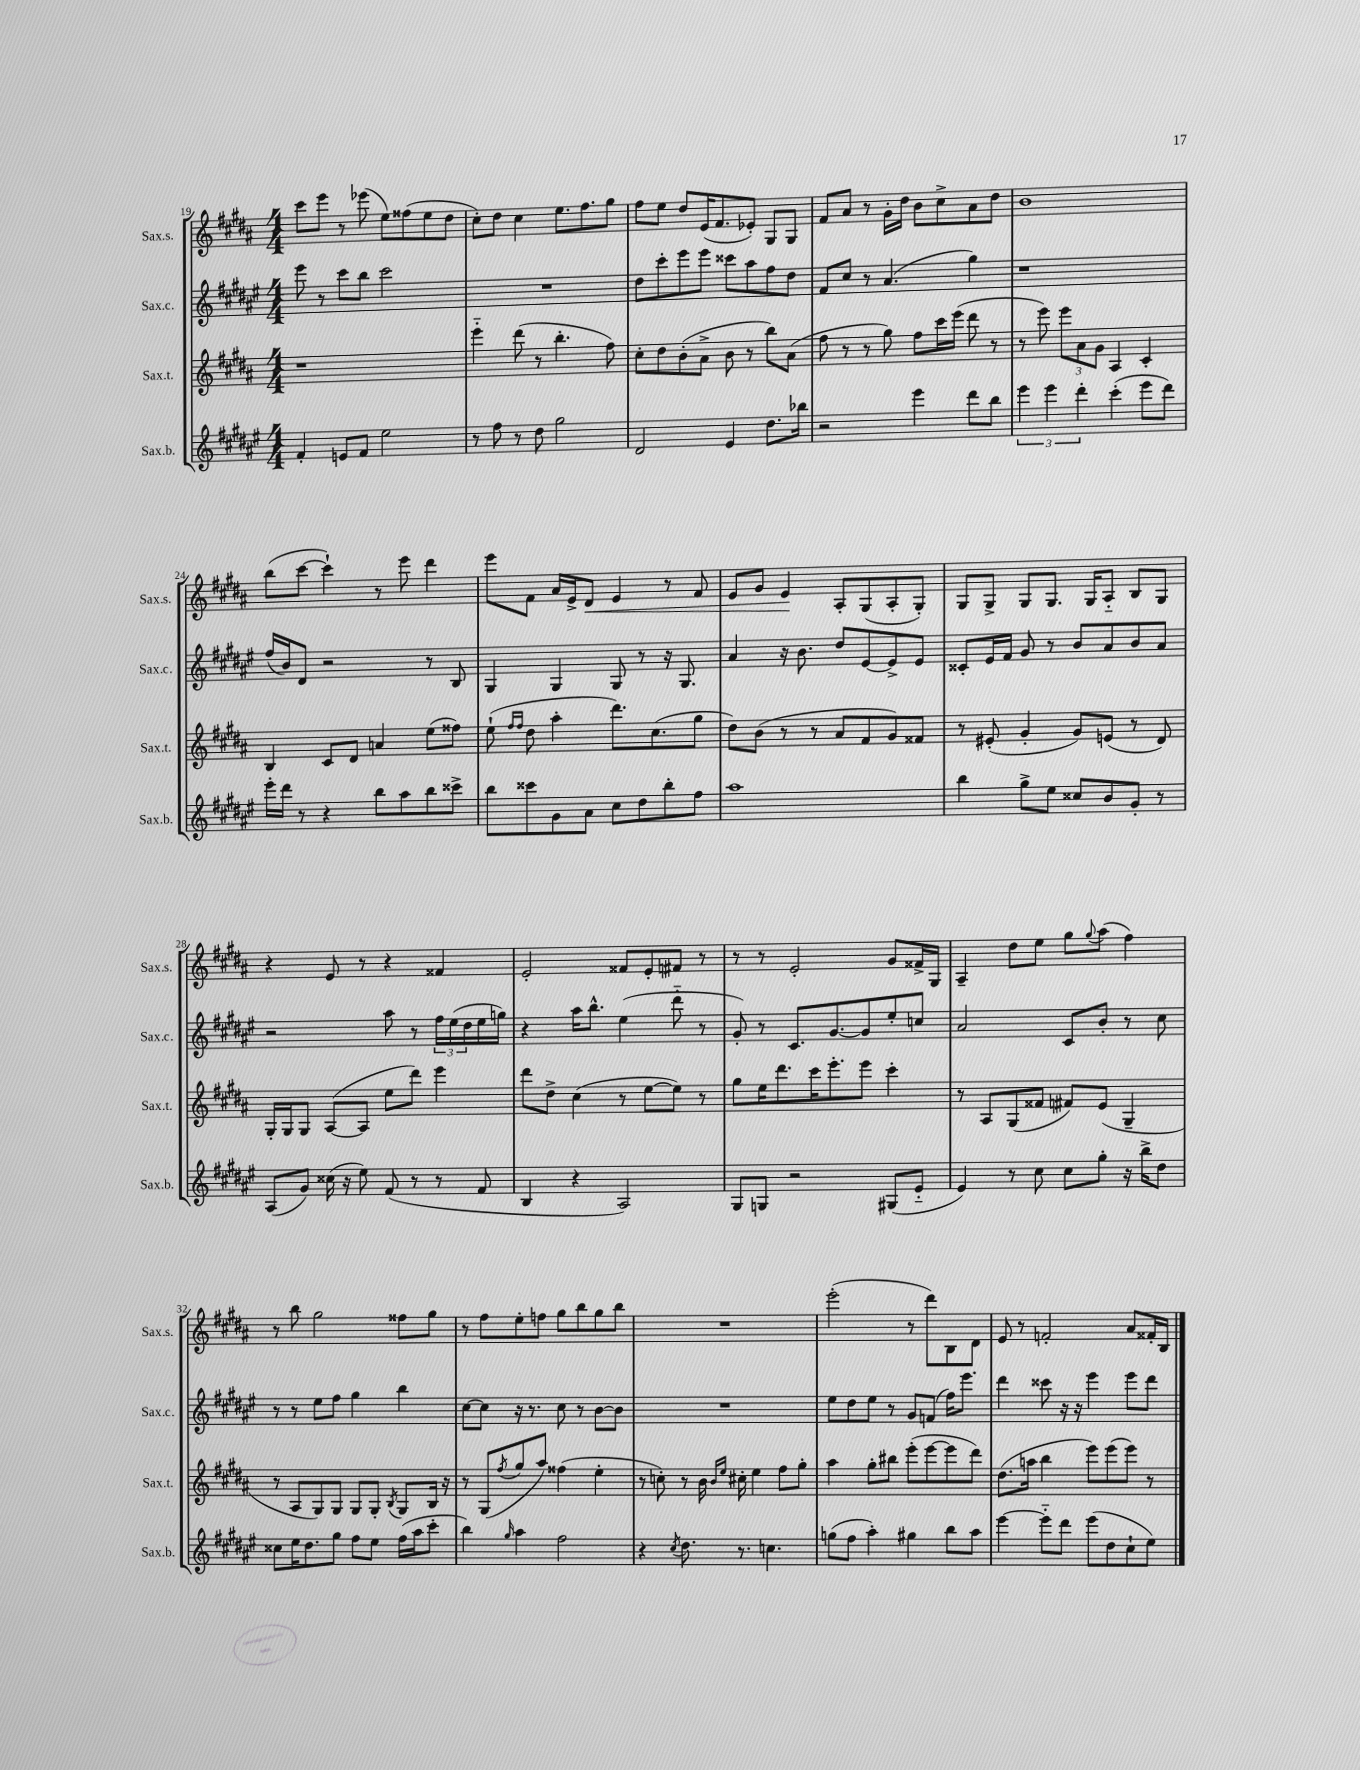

**kern	**kern	**kern	**kern
*staff4	*staff3	*staff2	*staff1
*clefG2	*clefG2	*clefG2	*clefG2
*k[f#c#g#d#a#e#]	*k[f#c#g#d#a#]	*k[f#c#g#d#a#e#]	*k[f#c#g#d#a#]
*M4/4	*M4/4	*M4/4	*M4/4
4f#'/	1r	8eee#\	8ccc#\L
.	.	8r	8eee\J
8e/L	.	8ccc#\L	8r
8f#/J	.	8bb\J	(8eee-\
2ee#\	.	2ccc#\	8ee\L)
.	.	.	(8ff##\
.	.	.	8ee\
.	.	.	8dd#\J
=	=	=	=
8r	4eee'~\	1r	8cc#'\L)
8ff#\	.	.	8dd#\J
8r	(8ddd#\	.	4cc#\
8dd#\	8r	.	.
2gg#\	4.bb'\	.	8.ee\L
.	.	.	8.ff#\
.	8ff#\)	.	8gg#\J
=	=	=	=
2d#/	8cc#'\L	8dd#\L	8ff#\L
.	8dd#\	8ccc#'\	8ee\J
.	(8b'\	8eee#\	8dd#/L
.	8a#^\J	8eee#\J	(16e/K
.	.	.	8.f#/
4e#/	8b\	8ccc##\L	.
.	8r	8aa#\	8e-'/J)
8.dd#\L	8bb\L)	8ff#\	8G#/L
.	(8a#\J	8dd#\J	8G#/J
16bb-\Jk	.	.	.
=	=	=	=
2r	8ff#\	8f#/L	8f#/L
.	8r	8cc#/J	8a#/J
.	8r	8r	8r
.	8gg#\)	(4.a#/	16g#'\LL
.	.	.	16dd#\JJ
4eee#\	8ff#\L	.	8b\L
.	16ccc#\L	.	8cc#^\
.	(16eee\JJ	.	.
8ddd#\L	8ddd#\	4gg#\)	8a#\
8bb\J	8r	.	8dd#\J
=	=	=	=
6eee#\	8r	1r	1b
.	8eee\)	.	.
6eee#\	.	.	.
.	12eee\L	.	.
6ddd#'\	12a#\	.	.
.	12g#\J	.	.
(4ccc#'\	4A#/	.	.
8eee#\L	4c#'/	.	.
8ddd#\J)	.	.	.
=	=	=	=
16eee#'\LL	4B/	(16ff#/LL	(8bb\L
16ddd#\JJ	.	16b/J)	.
8r	.	8d#/J	[8ccc#\J
4r	8c#/L	2r	4ccc#`\])
.	8d#/J	.	.
8bb\L	4a/	.	8r
8aa#\	.	.	8eee\
8bb\	(8ee\L	8r	4ddd#\
8ccc##^\J	8ff##\J)	8B/	.
=	=	=	=
8bb\L	(8ee`\	4G#/	8eee\L
.	16qqff#/LL	.	.
.	16qqff#/JJ	.	.
8ccc##\	8dd#\	.	8f#\J
8g#\	4aa#'\	4G#/	16a#/LL
.	.	.	16e^/J
8a#\J	.	.	8d#/J
8cc#\L	8.ddd#\L)	8G#/	4e/
8dd#\	.	8r	.
.	(8.cc#\	.	.
8bb'\	.	16r	8r
.	.	8.G#/	.
8ff#\J	8gg#\J	.	8f#/
=	=	=	=
1aa#	8dd#\L)	4a#/	8e/L
.	(8b\J	.	8g#/J
.	8r	16r	4e/
.	.	8.b\	.
.	8r	.	.
.	8a#/L	8dd#/L	8A#'/L
.	8f#/	[8e#/	(8G#/
.	8g#/)	8e#^/]	8A#'/
.	8f##/J	8e#/J	8G#'/J)
=	=	=	=
4bb\	8r	8c##'/L	8G#/L
.	(8e#'/	16e#/L	8G#^/J
.	.	16f#/JJ	.
8gg#^\L	4g#'/	8g#/	8G#/L
8ee#\J	.	8r	8.G#/J
8cc##/L	8g#/L)	8b/L	.
.	.	.	16G#/LK
8b/	(8e/J	8a#/	8A#'~/J
8g#'/J	8r	8b/	8B/L
8r	8d#/)	8a#/J	8G#/J
=	=	=	=
(8A#/L	16G#'/LL	2r	4r
.	16G#/J	.	.
8g#/J)	8G#/J	.	.
(16cc##\	([8A#/L	.	8e/
16r	.	.	.
8ee#\)	8A#/]J	.	8r
(8f#/	8ee\L	8aa#\	4r
8r	8ddd#\J)	8r	.
8r	4eee\	24ff#\LL	4f##/
.	.	(24ee#\	.
.	.	24dd#\	.
8f#/	.	16ee#\	.
.	.	16gg\JJ)	.
=	=	=	=
4B/	8ddd#\L	4r	2e'/
.	8dd#^\J	.	.
4r	(4cc#\	16aa#\LK	.
.	.	8.bb^^\J	.
2A#/)	8r	(4ee#\	8f##/L
.	[8ee\L	.	8e'/
.	8ee\]J)	8ddd#'~\	8f#/J
.	8r	8r	8r
=	=	=	=
8G#/L	8gg#\L	8g#'/)	8r
8G/J	16ee\K	8r	8r
.	8.ddd#\	.	.
2r	.	8.c#/L	2e'/
.	16ccc#\K	.	.
.	8.eee'\	[8.g#/	.
.	8eee\J	8g#/]	.
(8G#/L	4ccc#'\	8ee#'/	8g#/L
8e#'~/J	.	8cc/J	16f##^/L
.	.	.	16G#/JJ
=	=	=	=
4e#/)	8r	2a#/	4A#~/
.	8A#/L	.	.
8r	(8G#/	.	8dd#\L
8cc#\	8f##/J	.	8ee\J
8cc#\L	8f#/L)	8c#/L	8gg#\L
.	.	.	8qqgg#/
8gg#'\J	(8e/J	8b'/J	(8aa#\J
16r	4G#~/	8r	4ff#\)
16bb^\LK	.	.	.
8dd#\J	.	8cc#\	.
=	=	=	=
8cc##\L	8r	8r	8r
16ee#\K	8A#/L	8r	8bb\
8.dd#\	.	.	.
.	8G#/)	8ee#\L	2gg#\
8gg#\J	8G#/J	8ff#\J	.
8ff#\L	8G#/L	4gg#\	.
8ee#\J	8G#'/J	.	.
.	8qB/	.	.
(16ff#\LL	8G#/L	4bb\	8ff##\L
16aa#\J	.	.	.
8ccc#'\J	16B/Jk	.	8gg#\J
.	16r	.	.
=	=	=	=
4bb\)	8r	[8cc#\L	8r
.	(8G#/L	8cc#\]J	8ff#\L
16qqgg#/	8qff#/	.	.
4aa#\	8gg#/	16r	8ee'\
.	.	8.r	.
.	8aa#/J)	.	8ff\J
2ff#\	(4ff##\	8cc#\	8gg#\L
.	.	8r	8bb\
.	4ee'\	[8b\L	8gg#\
.	.	8b\]J	8bb\J
=	=	=	=
4r	8r	1r	1r
.	8cc'\)	.	.
8qcc#/	.	.	.
8.dd#\	8r	.	.
.	16b\	.	.
.	16qqb/LL	.	.
.	16qqee/JJ	.	.
8.r	16cc#'\	.	.
.	4ee\	.	.
4.cc\	.	.	.
.	8ff#\L	.	.
.	8gg#'\J	.	.
=	=	=	=
(8gg\L	4aa#\	8ee#\L	(2eee'\
8ff#\J	.	8dd#\	.
4aa#'\)	8gg#'\L	8ee#\J	.
.	8bb#\J	8r	.
4gg#\	(8eee'\L	8g#/L	8r
.	[8eee\	(8f/J	8ddd#\L)
8bb\L	8eee\]	16ff#\LK)	8B\
.	.	8.eee#\J	.
8aa#\J	8ddd#\J)	.	8d#\J
=	=	=	=
[4eee#\	(8.dd#\L	4ddd#\	8e/
.	.	.	8r
.	16aa\Jk	.	.
8eee#'~\]L	4bb\	8ccc##\	2f'/
8ddd#\J	.	16r	.
.	.	16r	.
(8eee#\L	8eee\L)	4eee#\	.
8dd#\	(8eee\	.	.
8cc#`\	8eee\J)	8eee#\L	8a#/L
8ee#\J)	8r	8ddd#\J	16f##'/L
.	.	.	16B/JJ
==	==	==	==
*-	*-	*-	*-
